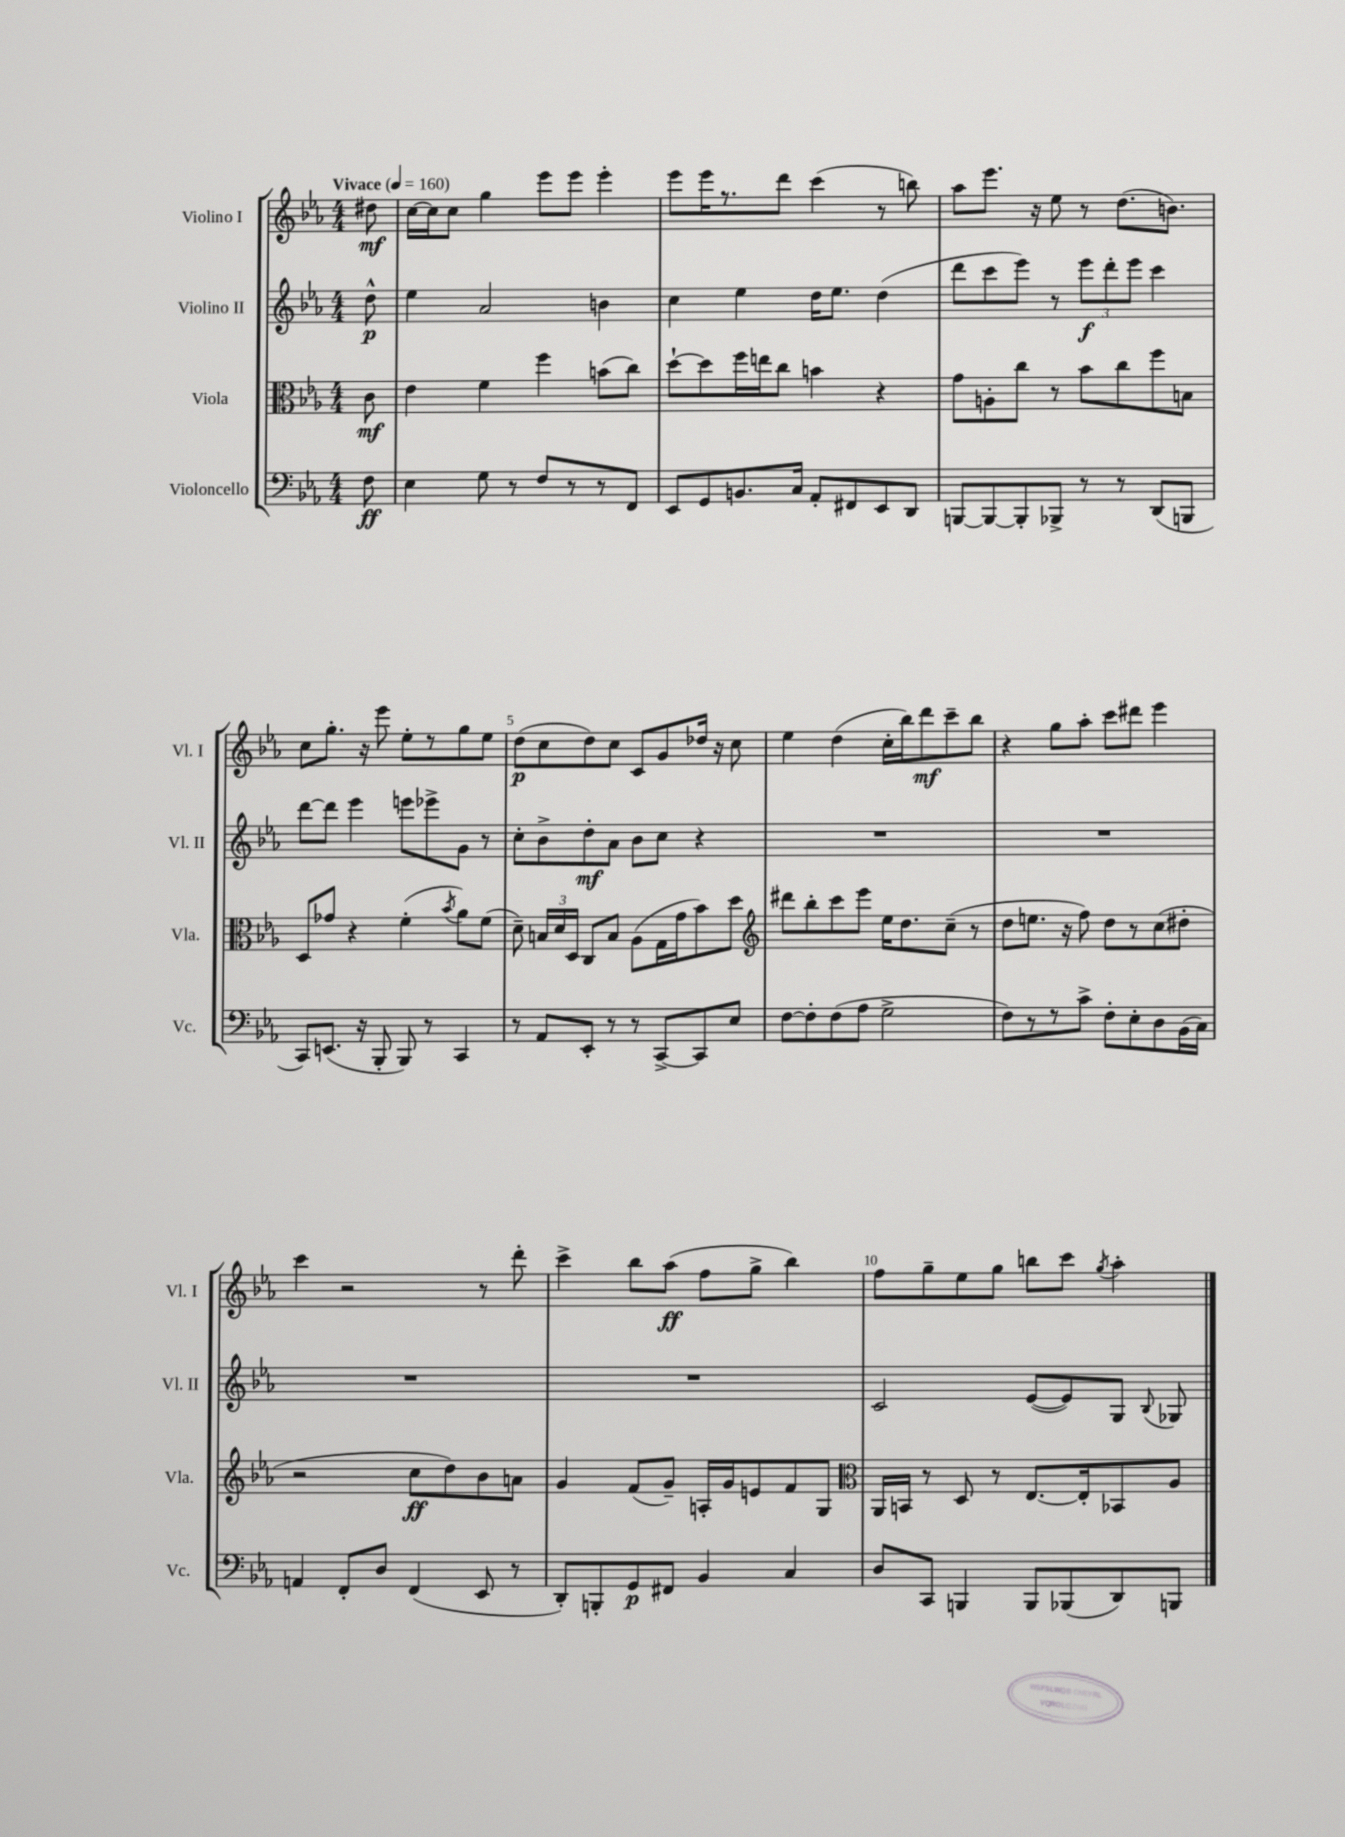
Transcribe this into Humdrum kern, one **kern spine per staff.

**kern	**kern	**kern	**kern
*staff4	*staff3	*staff2	*staff1
*clefF4	*clefC3	*clefG2	*clefG2
*k[b-e-a-]	*k[b-e-a-]	*k[b-e-a-]	*k[b-e-a-]
*M4/4	*M4/4	*M4/4	*M4/4
*MM160	*MM160	*MM160	*MM160
8F\	8c\	8dd^^\	8dd#\
=	=	=	=
4E-\	4e-\	4ee-\	[16cc\LL
.	.	.	16cc\]J
.	.	.	8cc\J
8G\	4f\	2a-/	4gg\
8r	.	.	.
8F/L	4ff\	.	8eee-\L
8r	.	.	8eee-\J
8r	(8b\L	4b\	4eee-'\
8FF/J	8cc\J)	.	.
=	=	=	=
8EE-/L	[8dd`\L	4cc\	8eee-\L
8GG/	8dd\]	.	16eee-\K
.	.	.	8.r
8.BB/	16ff\L	4ee-\	.
.	16ee\J	.	.
.	8cc\J	.	8ddd\J
16C/Jk	.	.	.
8AA-'/L	4b\	16dd\LK	(4ccc\
.	.	8.ee-\J	.
8FF#/	.	.	.
8EE-/	4r	(4dd\	8r
8DD/J	.	.	8bb\)
=	=	=	=
[8BBB/L	8g\L	8ddd\L	8aa-\L
8BBB/_	8A'\	8ccc\	8.eee-\J
8BBB'/]	8cc\J	8eee-\J)	.
.	.	.	16r
8BBB-^/J	8r	8r	8ee-\
8r	8b-\L	12eee-\L	8r
.	.	12ddd'\	.
8r	8cc\	.	(8.dd\L
.	.	12eee-\J	.
(8DD/L	8ff\	4ccc\	.
.	.	.	8.b\J)
8BBB/J	8B\J	.	.
=	=	=	=
8CC/L)	8D/L	[8ddd\L	8cc\L
(8.EE/J	8g-/J	8ddd\]J	8.gg'\J
.	4r	4eee-\	.
16r	.	.	16r
8BBB-'/	.	.	8eee-\
8BBB-/)	(4f'\	8eee\L	8ee-'\L
8r	.	8eee-^\	8r
.	8qb-/	.	.
4CC/	8a-\L)	8g\J	8gg\
.	(8f\J	8r	8ee-\J
=	=	=	=
8r	8d~\)	8cc'\L	(8dd\L
8AA-/L	24B/LL	8b-^\	8cc\
.	24d/	.	.
.	24D/JJ	.	.
8EE-'/J	8C/L	8dd'\	8dd\)
8r	8B/J	8a-\J	8cc\J
8r	(8A-\L	8b-\L	8c/L
[8CC^/L	16G\L	8cc\J	8g/
.	16g\J	.	.
8CC/]	8b-\)	4r	16dd-/Jk
.	.	.	16r
8E-/J	8dd\J	.	8cc\
=	=	=	=
*	*clefG2	*	*
[8F\L	8ddd#\L	1r	4ee-\
8F'\]	8bb-'\	.	.
(8F\	8ccc\	.	(4dd\
8A-\J	8eee-\J	.	.
2G^\	16ee-\LK	.	16cc'\LL
.	8.dd\	.	16bb-\J)
.	.	.	8ddd\
.	(8cc~\J	.	8ccc~\
.	8r	.	8bb-\J
=	=	=	=
8F\L)	8dd\L	1r	4r
8r	8.ee\J	.	.
8r	.	.	8gg\L
.	16r	.	.
8c^\J	8ff\)	.	8aa-'\J
8F'\L	8dd\L	.	8ccc\L
8E-'\	8r	.	8ddd#\J
8D\	(8cc\	.	4eee-\
(16BB-\L	8dd#'\J	.	.
16C\JJ)	.	.	.
=	=	=	=
4AA/	2r	1r	4ccc\
8FF'/L	.	.	2r
8D/J	.	.	.
(4FF/	8cc\L	.	.
.	8dd\)	.	.
8EE-/	8b-\	.	8r
8r	8a\J	.	8ddd'\
=	=	=	=
8DD'/L)	4g/	1r	4ccc^\
8BBB'/	.	.	.
8GG/	(8f/L	.	8bb-\L
8FF#/J	8g~/J)	.	(8aa-\J
4BB-/	16A'/LL	.	8ff\L
.	16g/J	.	.
.	8e/	.	8gg^\J
4C/	8f/	.	4bb-\)
.	8G/J	.	.
=	=	=	=
*	*clefC3	*	*
8D/L	16AA-/LL	2c/	8ff\L
.	16BB/JJ	.	.
8CC/J	8r	.	8gg~\
4BBB/	8D/	.	8ee-\
.	8r	.	8gg\J
8BBB/L	[8.E-/L	([8e-/L	8bb\L
(8BBB-/	.	8e-/])	8ccc\J
.	16E-'/]k	.	.
.	.	.	8qgg/
8DD/)	8BB-/	8G/J	4aa-'\
.	.	8qqB-/	.
8BBB/J	8A-/J	8G-/	.
==	==	==	==
*-	*-	*-	*-
